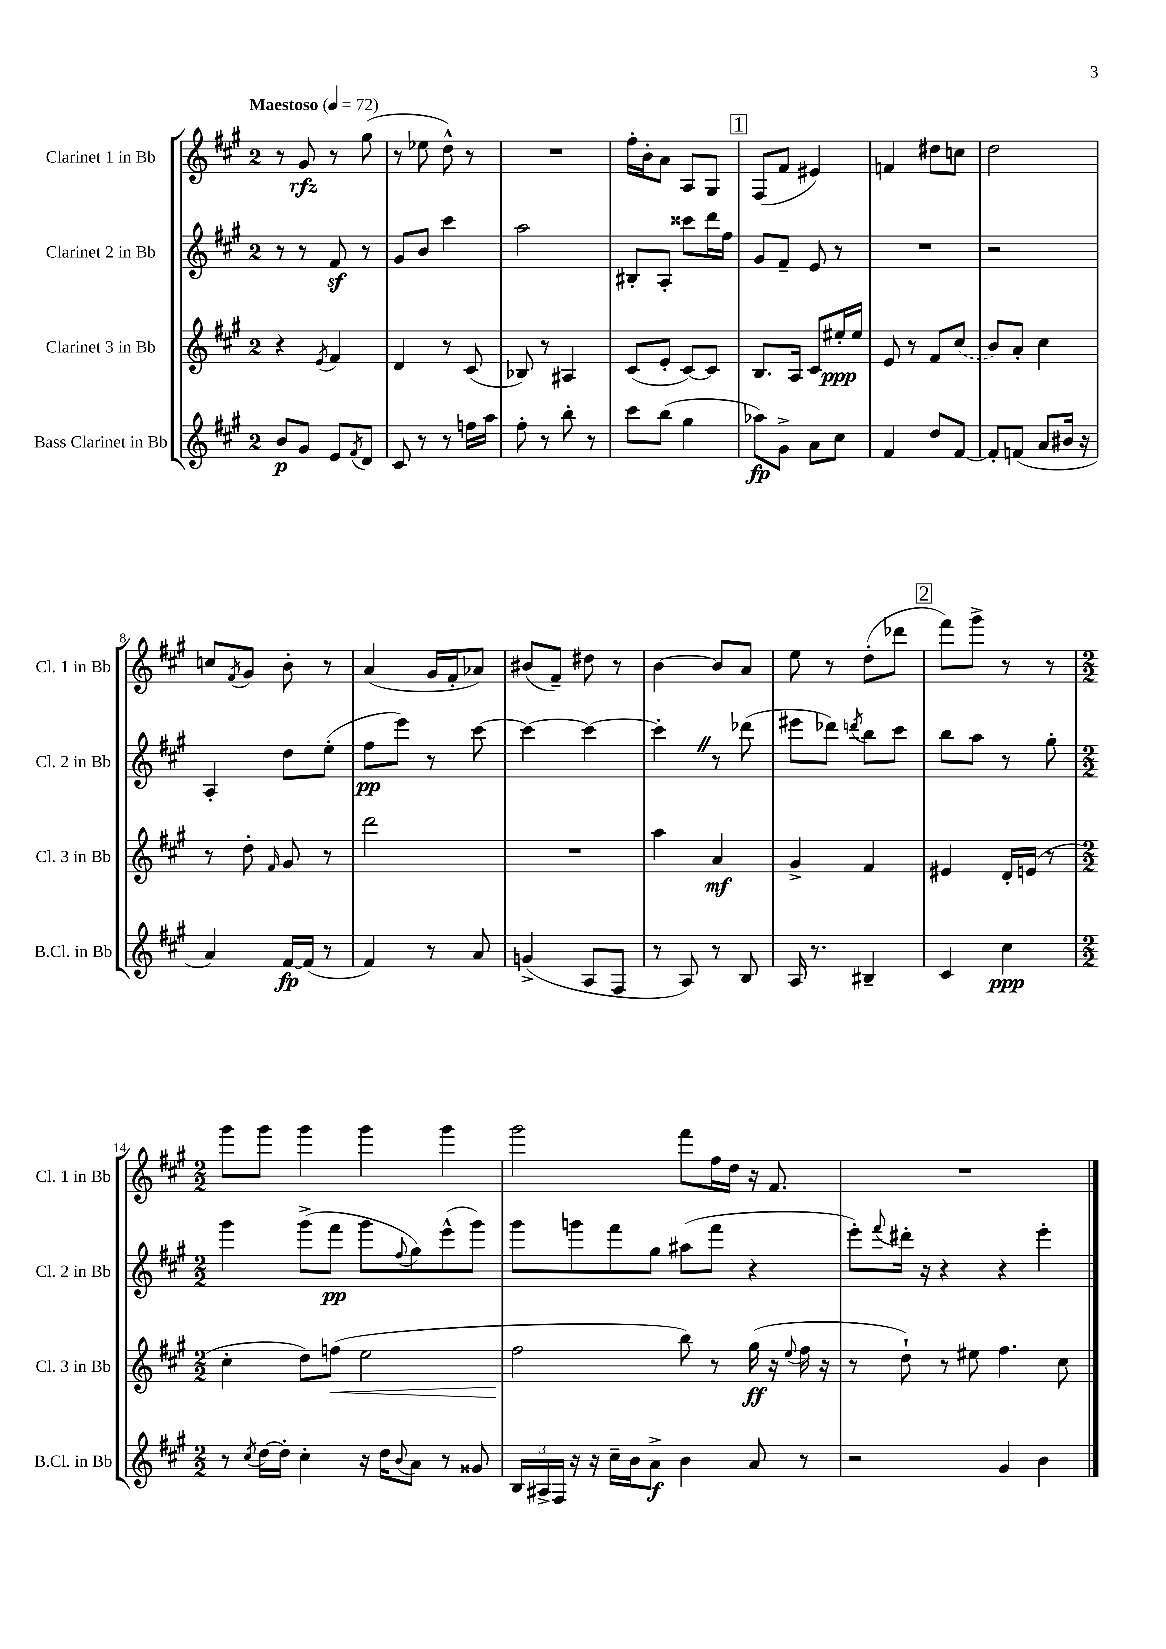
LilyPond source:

<<
\new StaffGroup <<
\new Staff = "s0" \with { instrumentName = "Clarinet 1 in Bb" shortInstrumentName = "Cl. 1 in Bb" } {
    \clef treble \key a \major \once \override Staff.TimeSignature.style = #'single-digit \time 2/4 \tempo "Maestoso" 4 = 72
    r8 gis'8\rfz r8 gis''8( |
    r8 ees''8 d''8-^) r8 |
    R2 |
    fis''16-. b'16-. a'8 a8 gis8 |
    \mark \markup { \box "1" } fis8( fis'8 eis'4) |
    f'4 dis''8 c''8 |
    d''2 |
    c''8 \acciaccatura { fis'8 } gis'8 b'8-. r8 |
    a'4( gis'16 fis'16-. aes'8) |
    bis'8( fis'8--) dis''8 r8 |
    b'4~ b'8 a'8 |
    e''8 r8 d''8-.( des'''8 |
    \mark \markup { \box "2" } fis'''8) gis'''8-> r8 r8 |
    \numericTimeSignature \time 2/2 gis'''8 gis'''8 gis'''4 gis'''4 gis'''4 |
    gis'''2 fis'''8 fis''16 d''16 r16 fis'8. |
    R1 \bar "|." |
}
\new Staff = "s1" \with { instrumentName = "Clarinet 2 in Bb" shortInstrumentName = "Cl. 2 in Bb" } {
    \clef treble \key a \major \once \override Staff.TimeSignature.style = #'single-digit \time 2/4
    r8 r8 fis'8\sf r8 |
    gis'8 b'8 cis'''4 |
    a''2 |
    bis8-. a8-. cisis'''8 d'''16 fis''16 |
    \mark \markup { \box "1" } gis'8 fis'8-- e'8 r8 |
    R2 |
    r2 |
    a4-. d''8 e''8-.( |
    fis''8\pp e'''8) r8 cis'''8~ |
    cis'''4~ cis'''4~ |
    cis'''4-. \once \override BreathingSign.text = \markup { \musicglyph "scripts.caesura.straight" } \breathe r8 des'''8( |
    eis'''8 des'''8) \acciaccatura { d'''8 } b''8 cis'''8 |
    \mark \markup { \box "2" } b''8 a''8 r8 gis''8-. |
    \numericTimeSignature \time 2/2 gis'''4 gis'''8->( fis'''8\pp gis'''8 \appoggiatura { fis''8 } gis''8) e'''8-^( gis'''8) |
    gis'''8 g'''8 fis'''8 gis''8 ais''8( fis'''8 r4 |
    e'''8-.) \appoggiatura { fis'''8 } dis'''16-. r16 r4 r4 e'''4-. \bar "|." |
}
\new Staff = "s2" \with { instrumentName = "Clarinet 3 in Bb" shortInstrumentName = "Cl. 3 in Bb" } {
    \clef treble \key a \major \once \override Staff.TimeSignature.style = #'single-digit \time 2/4
    r4 \acciaccatura { e'8 } fis'4 |
    d'4 r8 cis'8( |
    bes8) r8 ais4 |
    cis'8( e'8-. cis'8~) cis'8 |
    \mark \markup { \box "1" } b8. a16 cis'8 eis''16-.\ppp eis''16 |
    e'8 r8 fis'8 \once \slurDashed cis''8( |
    b'8) a'8-. cis''4 |
    r8 d''8-. \grace { fis'16 } gis'8 r8 |
    d'''2 |
    R2 |
    a''4 a'4\mf |
    gis'4-> fis'4 |
    \mark \markup { \box "2" } eis'4 d'16-. e'16( r8 |
    \numericTimeSignature \time 2/2 cis''4-. d''8) f''8\<( e''2 |
    fis''2\! b''8) r8 gis''16\ff( r16 \appoggiatura { e''8 } fis''16 r16 |
    r8 d''8-!) r8 eis''8 fis''4. cis''8 \bar "|." |
}
\new Staff = "s3" \with { instrumentName = "Bass Clarinet in Bb" shortInstrumentName = "B.Cl. in Bb" } {
    \clef treble \key a \major \once \override Staff.TimeSignature.style = #'single-digit \time 2/4
    b'8\p gis'8 e'8 \acciaccatura { fis'8 } d'8 |
    cis'8 r8 r8 f''16 a''16 |
    fis''8-. r8 b''8-. r8 |
    cis'''8 b''8( gis''4 |
    \mark \markup { \box "1" } aes''8\fp) gis'8-> a'8 cis''8 |
    fis'4 d''8 fis'8~ |
    fis'8-. f'8( a'8 bis'16 r16 |
    a'4) fis'16~\fp fis'16( r8 |
    fis'4) r8 a'8 |
    g'4->( a8 fis8 |
    r8 a8) r8 b8 |
    a16 r8. bis4-- |
    \mark \markup { \box "2" } cis'4 cis''4\ppp |
    \numericTimeSignature \time 2/2 r8 \acciaccatura { cis''8 } d''16~ d''16-. cis''4-. r16 d''16 \appoggiatura { b'8 } a'8 r8 gisis'8 |
    \tuplet 3/2 { b16 ais16-> fis16 } r16 r16 cis''16-- b'16 a'8->\f b'4 a'8 r8 |
    r2 gis'4 b'4 \bar "|." |
}
>>
>>
